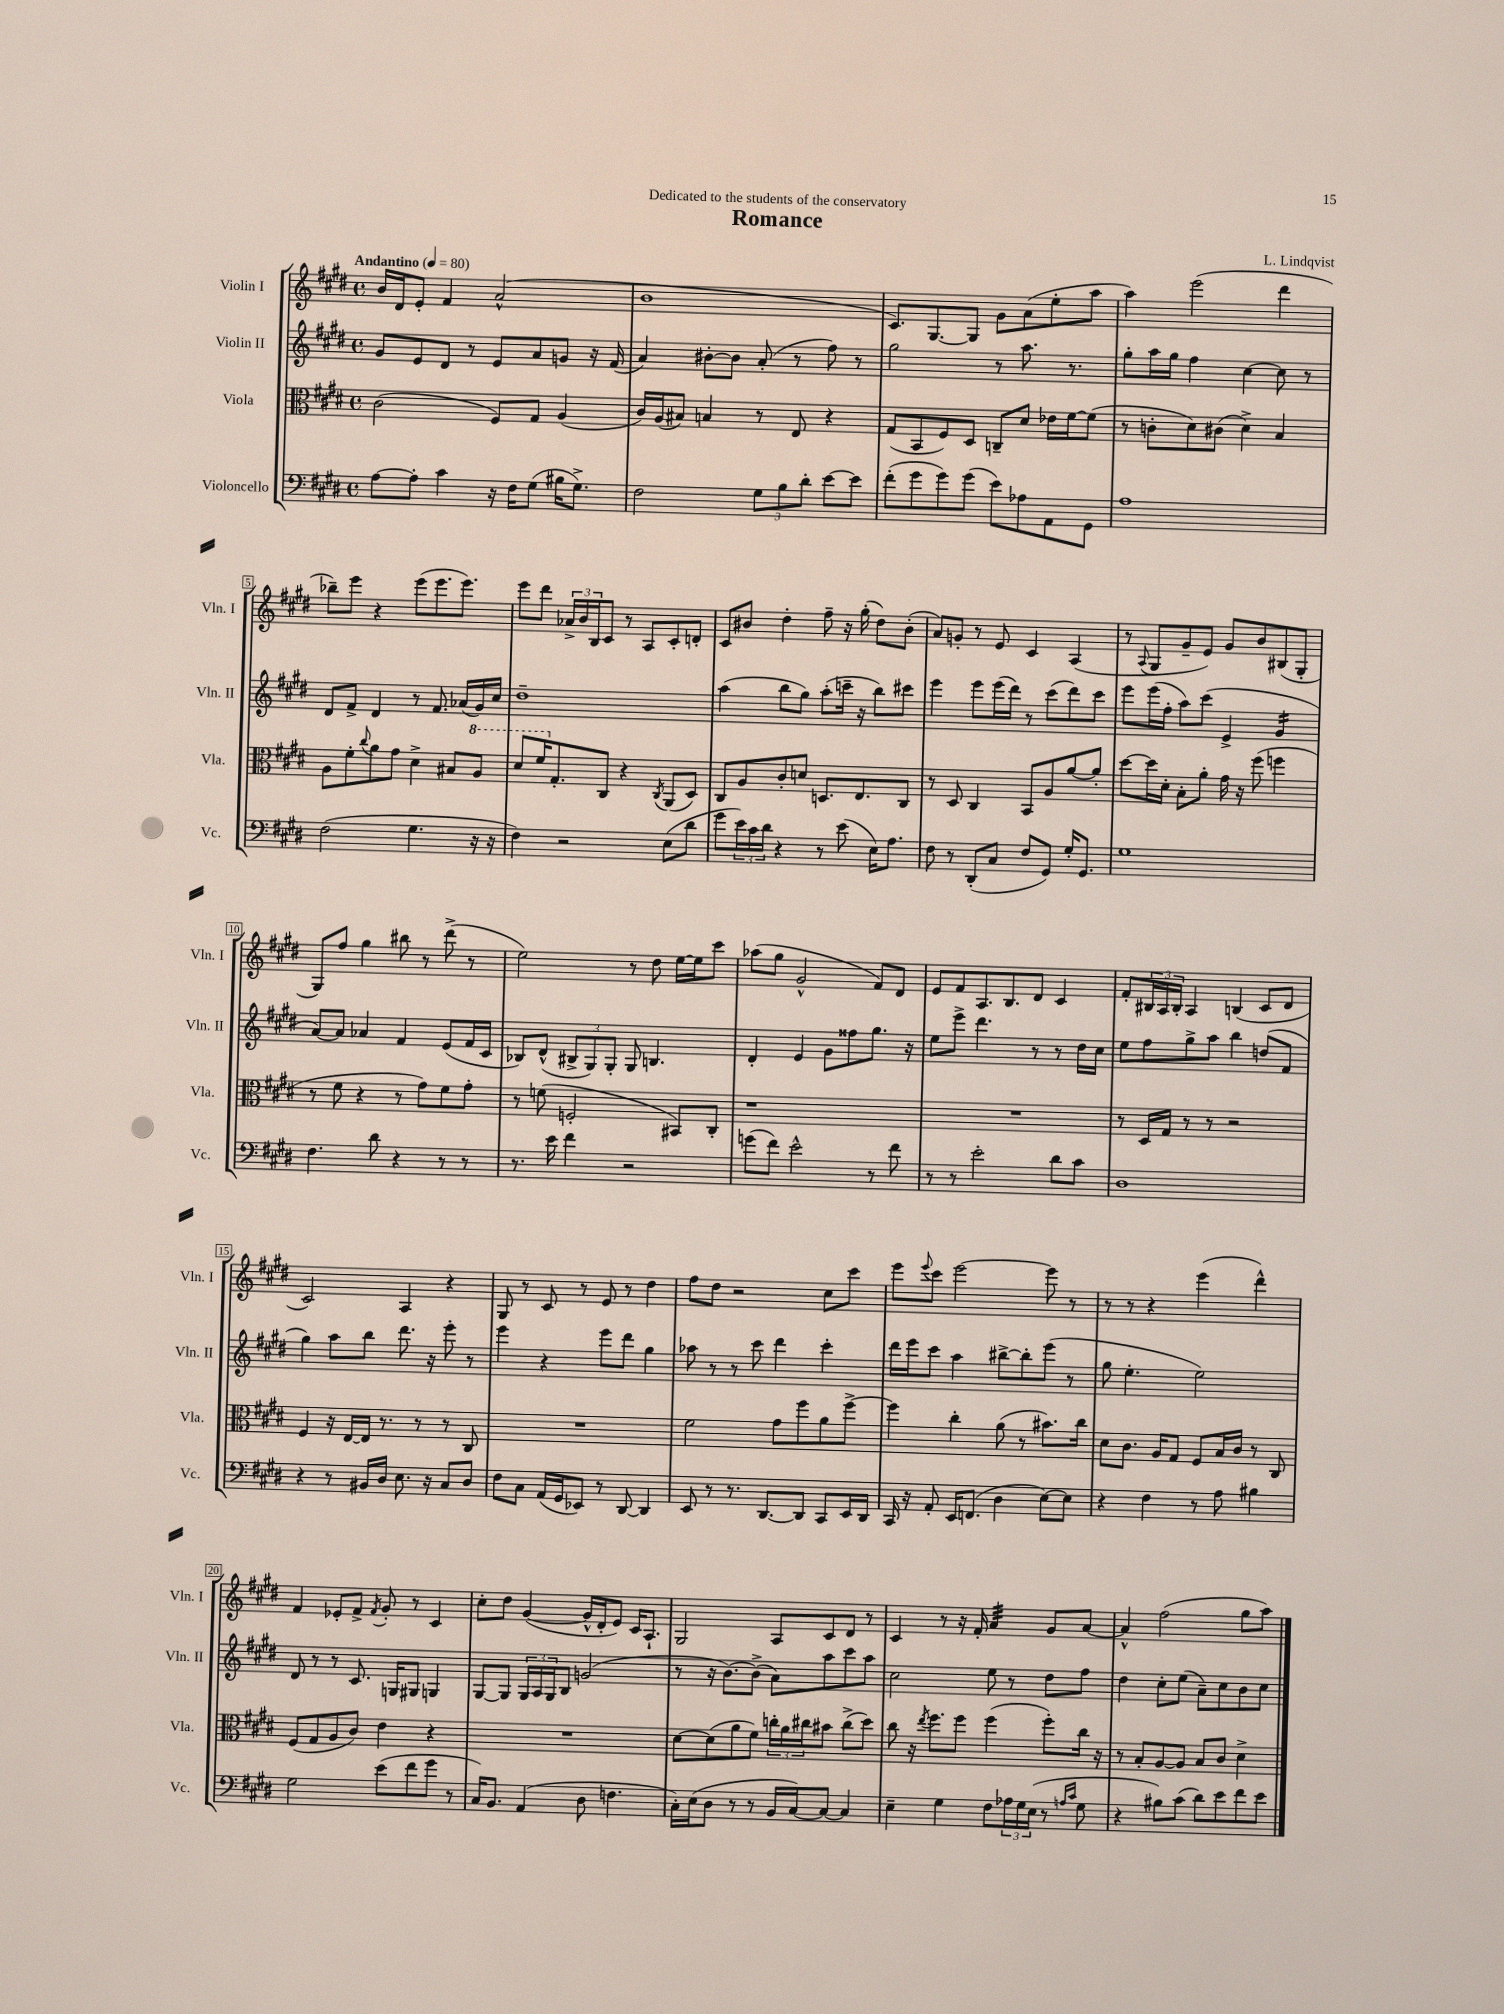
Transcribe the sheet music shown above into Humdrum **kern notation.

**kern	**kern	**kern	**kern
*part4	*part3	*part2	*part1
*staff4	*staff3	*staff2	*staff1
*I"Violoncello	*I"Viola	*I"Violin II	*I"Violin I
*I'Vc.	*I'Vla.	*I'Vln. II	*I'Vln. I
*clefF4	*clefC3	*clefG2	*clefG2
*k[f#c#g#d#]	*k[f#c#g#d#]	*k[f#c#g#d#]	*k[f#c#g#d#]
*M4/4	*M4/4	*M4/4	*M4/4
*met(c)	*met(c)	*met(c)	*met(c)
*MM80	*MM80	*MM80	*MM80
=1	=1	=1	=1
!	!	!	!LO:TX:a:B:t=Andantino
[8A\L	(2c#\	8g#/L	16b/LL
.	.	.	16d#/J
8A'\J]	.	8e/	8e'/J
4c#\	.	8d#/J	4f#/
.	.	8r	.
16r	8F#/L)	8e/L	(2a^^/
16F#\KL	.	.	.
(8G#\J	8G#/J	8a/	.
16B#X\KL	(4A/	8gn/J	.
8.G#^\J)	.	.	.
.	.	16r	.
.	.	(16f#/	.
=2	=2	=2	=2
2F#\	16c#/LL)	4a/)	1b
.	(16A/J	.	.
.	8B#X/J)	.	.
.	4Bn/	[8b#X'\L	.
.	.	8b#\J]	.
12G#\L	8r	(8a'/	.
12B\	.	.	.
.	8E/	8r	.
12d#'\J	.	.	.
[8e\L	4r	8ff#\)	.
8e\J]	.	8r	.
=3	=3	=3	=3
(8f#'\L	(8G#/L	2gg#\	8.c#/L)
8g#\	8BB/	.	.
.	.	.	[8.G#/
8g#\)	8F#/)	.	.
(8g#\J	8D#/J	.	8G#/J]
8e\L)	8Cn~/L	8r	8g#\L
8A-X\	8d#/J	8.aa\	(8a\
8AA\	16e-X\LL	.	8ee'\
.	[16f#\J	8.r	.
8GG#\J	(8f#\J]	.	8aa\J
=4	=4	=4	=4
1A	8r	8gg#'\L	4aa\)
.	8cn'\L	16aa\L	.
.	.	16gg#\JJ	.
.	8d#\)	4ff#\	(2eee\
.	(8c#X\J	.	.
.	4d#^\)	[4cc#\	.
.	4B/	8cc#\]	4ddd#\
.	.	8r	.
!!LO:LB:g=z
=5	=5	=5	=5
(2F#\	8A\L	8d#/L	8bb-X~\L)
.	8f#'\	8f#^/J	8eee\J
.	8qqcc#/	.	.
.	8a\	4d#/	4r
.	8g#\J	.	.
4.G#\	4d#^\	8r	(8eee\L
.	.	8.f#/	8.eee\
.	8B#X/L	.	.
.	.	(16a-X/LL	8.eee\J)
*	*8va	*	*
16r	8a/J	16g#/)	.
16r	.	16cc#/JJ	.
=6	=6	=6	=6
4F#\)	8dd#/L	1dd#~	8eee\L
.	16ff#/K	.	8ddd#\J
*	*X8va	*	*
.	8.G#'/	.	.
2r	.	.	24a-X^/LL
.	.	.	24b/
.	.	.	24B/J
.	8C#/J	.	8c#/J
.	4r	.	8r
.	.	.	8A/L
.	8qC#/	.	.
(8E\L	(8AA/L	.	8c#'/
8d#\J	8D#/J)	.	8dn'/J
=7	=7	=7	=7
8g#\L	8C#/L	(4aa\	8c#/L
24e\L)	8A/	.	8b#X/J
24c#\	.	.	.
24d#\JJ	.	.	.
4r	8c#'/	8bb\L	4dd#'\
.	8dn/J	8gg#\J)	.
8r	8.Dn/L	(8aa'\L	8ff#~\
(8e\	.	16cccn~\Jk	16r
.	8.E/	16r	(16gg#'\
16E\KL)	.	8bb\L)	8dd#\L)
8.A\J	.	.	.
.	8C#/J	8ccc#X\J	(8b#'\J
=8	=8	=8	=8
8F#\	8r	4eee\	8a/L)
8r	8D#/	.	8gn'/J
(8DD#'/L	4C#/	8eee\L	8r
8C#/J	.	(16eee\L	8e/
.	.	16ddd#\JJ)	.
8F#/L	8BB/L	8r	4c#/
8GG#/J)	8A/	(8ccc#\L	.
16G#'/KL	[8a/	8ddd#\)	(4A/
8.GG#/J	.	.	.
.	8a'/J]	8ccc#\J	.
=9	=9	=9	=9
1G#	[8dd#\L	8eee\L	8r
.	.	.	8qqA/
.	16dd#\L]	(16eee\L	8G#/L
.	16d#'\JJ	16ff#'\JJ	.
.	8B'\L	8aa\L)	8g#~/
.	8a'\J	(8ccc#\J	8e/J)
.	16g#\	4e^/	8g#/L
.	16r	.	.
.	(8ff#\	.	8b/
*	*	*tremolo	*
.	4ffn\	16g#/LL	(8B#X/
.	.	16g#/	.
.	.	16g#/	8G#'/J
.	.	16g#/JJ	.
*	*	*Xtremolo	*
!!LO:LB:g=z
=10	=10	=10	=10
4.F#\	8r	[8a/L)	8G#/L)
.	8f#\	8a/J]	8ff#/J
.	4r	4a-X/	4gg#\
8d#\	.	.	.
4r	8r	4f#/	8bb#X\
.	8g#\L)	.	8r
8r	8f#\	(8e/L	(8ddd#^\
8r	8g#'\J	16f#/L	8r
.	.	16c#/JJ	.
=11	=11	=11	=11
8.r	8r	8B-X/L)	2ee\)
.	(8fn\	(8d#^^/J	.
16e\	.	.	.
4f#\	2Fn'/	12B#X^/L	.
.	.	12G#/)	.
.	.	12G#'/J	.
2r	.	8G#/	8r
.	.	4.Bn/	8dd#\
.	8BB#X/L)	.	[16ee\LL
.	.	.	16ee\J]
.	8C#'/J	.	8ccc#\J
=12	=12	=12	=12
(8gn\L	1r	4d#'/	(8aa-X\L
8f#\J)	.	.	8gg#\J
2e^^\	.	4e/	2g#^^/
.	.	8g#\L	.
.	.	8ff##X\	.
8r	.	8.gg#\J	8f#/L)
8f#\	.	.	8d#/J
.	.	16r	.
=13	=13	=13	=13
8r	1r	8ee\L	8e/L
8r	.	8eee^\J	8f#/
2e'\	.	4.ddd#\	8.A/
.	.	.	8.B/
.	.	8r	8d#/J
8d#\L	.	8r	4c#/
8c#\J	.	16dd#\LL	.
.	.	16cc#\JJ	.
=14	=14	=14	=14
1D#	8r	8ee\L	8f#'/L
.	16D#/LL	8ff#\	24B#X/L
.	.	.	24A/
.	16G#/JJ	.	.
.	.	.	24B#'/JJ
.	8r	8gg#^\	4A/
.	8r	8aa\J	.
.	2r	4bb\	(4Bn/
.	.	(8ddn/L	8c#/L
.	.	8f#/J	8d#/J
!!LO:LB:g=z
=15	=15	=15	=15
4r	4F#/	4gg#\)	2c#/)
8r	16r	8aa\L	.
.	[16E/LL	.	.
16BB#X/LL	16E/JJ]	8bb\J	.
16D#/JJ	8.r	.	.
8.E\	.	8.ddd#\	4A/
.	8r	.	.
16r	.	16r	.
8C#/L	8r	8eee'\	4r
8D#/J	8C#/	8r	.
=16	=16	=16	=16
8F#\L	1r	4eee\	8G#/
8C#\J	.	.	8r
(16AA/LL	.	4r	8c#/
16GG#/J	.	.	.
8EE-X/J)	.	.	8r
8r	.	8eee\L	8e/
[8DD#/	.	8ddd#\J	8r
4DD#/]	.	4gg#\	4dd#\
=17	=17	=17	=17
8EE/	2f#\	8aa-X\	8ff#\L
8r	.	8r	8dd#\J
8.r	.	8r	2r
.	.	8ccc#\	.
[8.DD#/L	.	.	.
.	8g#\L	4ddd#\	.
8DD#/J]	8ff#\	.	.
8CC#/L	8a\	4ccc#'\	8cc#\L
16EE/L	[8ff#^\J	.	8ccc#\J
16DD#/JJ	.	.	.
=18	=18	=18	=18
16CC#/	4ff#\]	16ddd#\LL	8eee\L
16r	.	16eee\J	.
.	.	.	8qqeee/
8AA'/	.	8ccc#\J	8ccc#\J
16EE/KL	4cc#'\	4aa\	[2eee\
(8.FFn/J	.	.	.
4D#\	(8a\	[8bb#X^\L	.
.	8r	8bb#'\]	.
[8E\L)	8.b#X\L)	(8eee\J	8eee\]
8E\J]	.	8r	8r
.	16cc#\Jk	.	.
=19	=19	=19	=19
4r	8d#\L	8gg#\	8r
.	8.c#\J	4.ee'\	8r
4F#\	.	.	4r
.	16A/KL	.	.
.	8G#/J	.	.
8r	8F#/L	2ee\)	(4eee\
8A\	16B/L	.	.
.	16c#/JJ	.	.
4B#X\	8r	.	4ddd#^^\)
.	8C#/	.	.
!!LO:LB:g=z
=20	=20	=20	=20
2G#\	(8F#/L	8d#/	4f#/
.	8G#/	8r	.
.	8A/	8r	8e-X'/L
.	8c#/J)	8.c#/	8f#^/J
.	.	.	8qf#/
(8e\L	4e\	.	8g#'/
.	.	16Gn/KL	.
8f#\	.	8G#X/J	8r
8g#\J	4r	4Gn/	4c#/
8r	.	.	.
=21	=21	=21	=21
16C#/KL)	1r	[8G#/L	8cc#'\L
8.BB/J	.	.	.
.	.	8G#/J]	8dd#\J
(4AA/	.	24G#/LL	([4g#/
.	.	24A/	.
.	.	24G#/J	.
.	.	8B/J	.
8D#\	.	(2gn/	16g#^^/LL]
.	.	.	16d#'/J
4.Fn\	.	.	8e/J)
.	.	.	16c#/KL
.	.	.	8.A`/J
=22	=22	=22	=22
16C#'\LL)	[8d#\L	8r	2G#/
(16E\J	.	.	.
8D#\J	(8d#\]	16r	.
.	.	[8.b\L)	.
8r	8a\	.	.
8r	8f#\J)	(8b^\J]	.
16BB/LL	24ccn'\LL	8a\L)	8A/L
.	24a\	.	.
[16C#/J)	.	.	.
.	24cc#X\J	.	.
8C#/J_	8b#X\J	8aa\	8c#/
4C#/]	(8cc#^\L	8ccc#\	8d#/J
.	8dd#\J)	8aa\J	8r
=23	=23	=23	=23
4E~\	8cc#\	2cc#\	4c#/
.	16r	.	.
.	8qee/	.	.
.	8.ff#\L	.	.
4G#\	.	.	8r
.	8ff#\J	.	16r
.	.	.	16f#'/
*	*	*	*tremolo
8F#\L	(4ff#\	8ee\	32a/LLL
.	.	.	32a/
.	.	.	32a/
.	.	.	32a/
24A-X\L	.	8r	32a/
.	.	.	32a/
24G#\	.	.	.
.	.	.	32a/
(24E\JJ	.	.	.
.	.	.	32a/JJJ
*	*	*	*Xtremolo
8r	8ff#'\L)	8dd#\L	8g#/L
16qqAn/LL	.	.	.
16qqc#/JJ	.	.	.
8G#\	16cc#\Jk	8ff#\J	[8a/J
.	16r	.	.
=24	=24	=24	=24
4r	8r	4dd#\	4a^^/]
.	8B'/L	.	.
8B#X\L)	[8A/	8cc#'\L	(2ff#\
(8c#\J	8A/J]	(8ee\J	.
8d#\L)	8B/L	8a~\L)	.
8e\	8c#/J	8cc#\	.
8f#\	4d#^\	8b\	8gg#\L
8e\J	.	8cc#\J	8aa\J)
==	==	==	==
*-	*-	*-	*-
